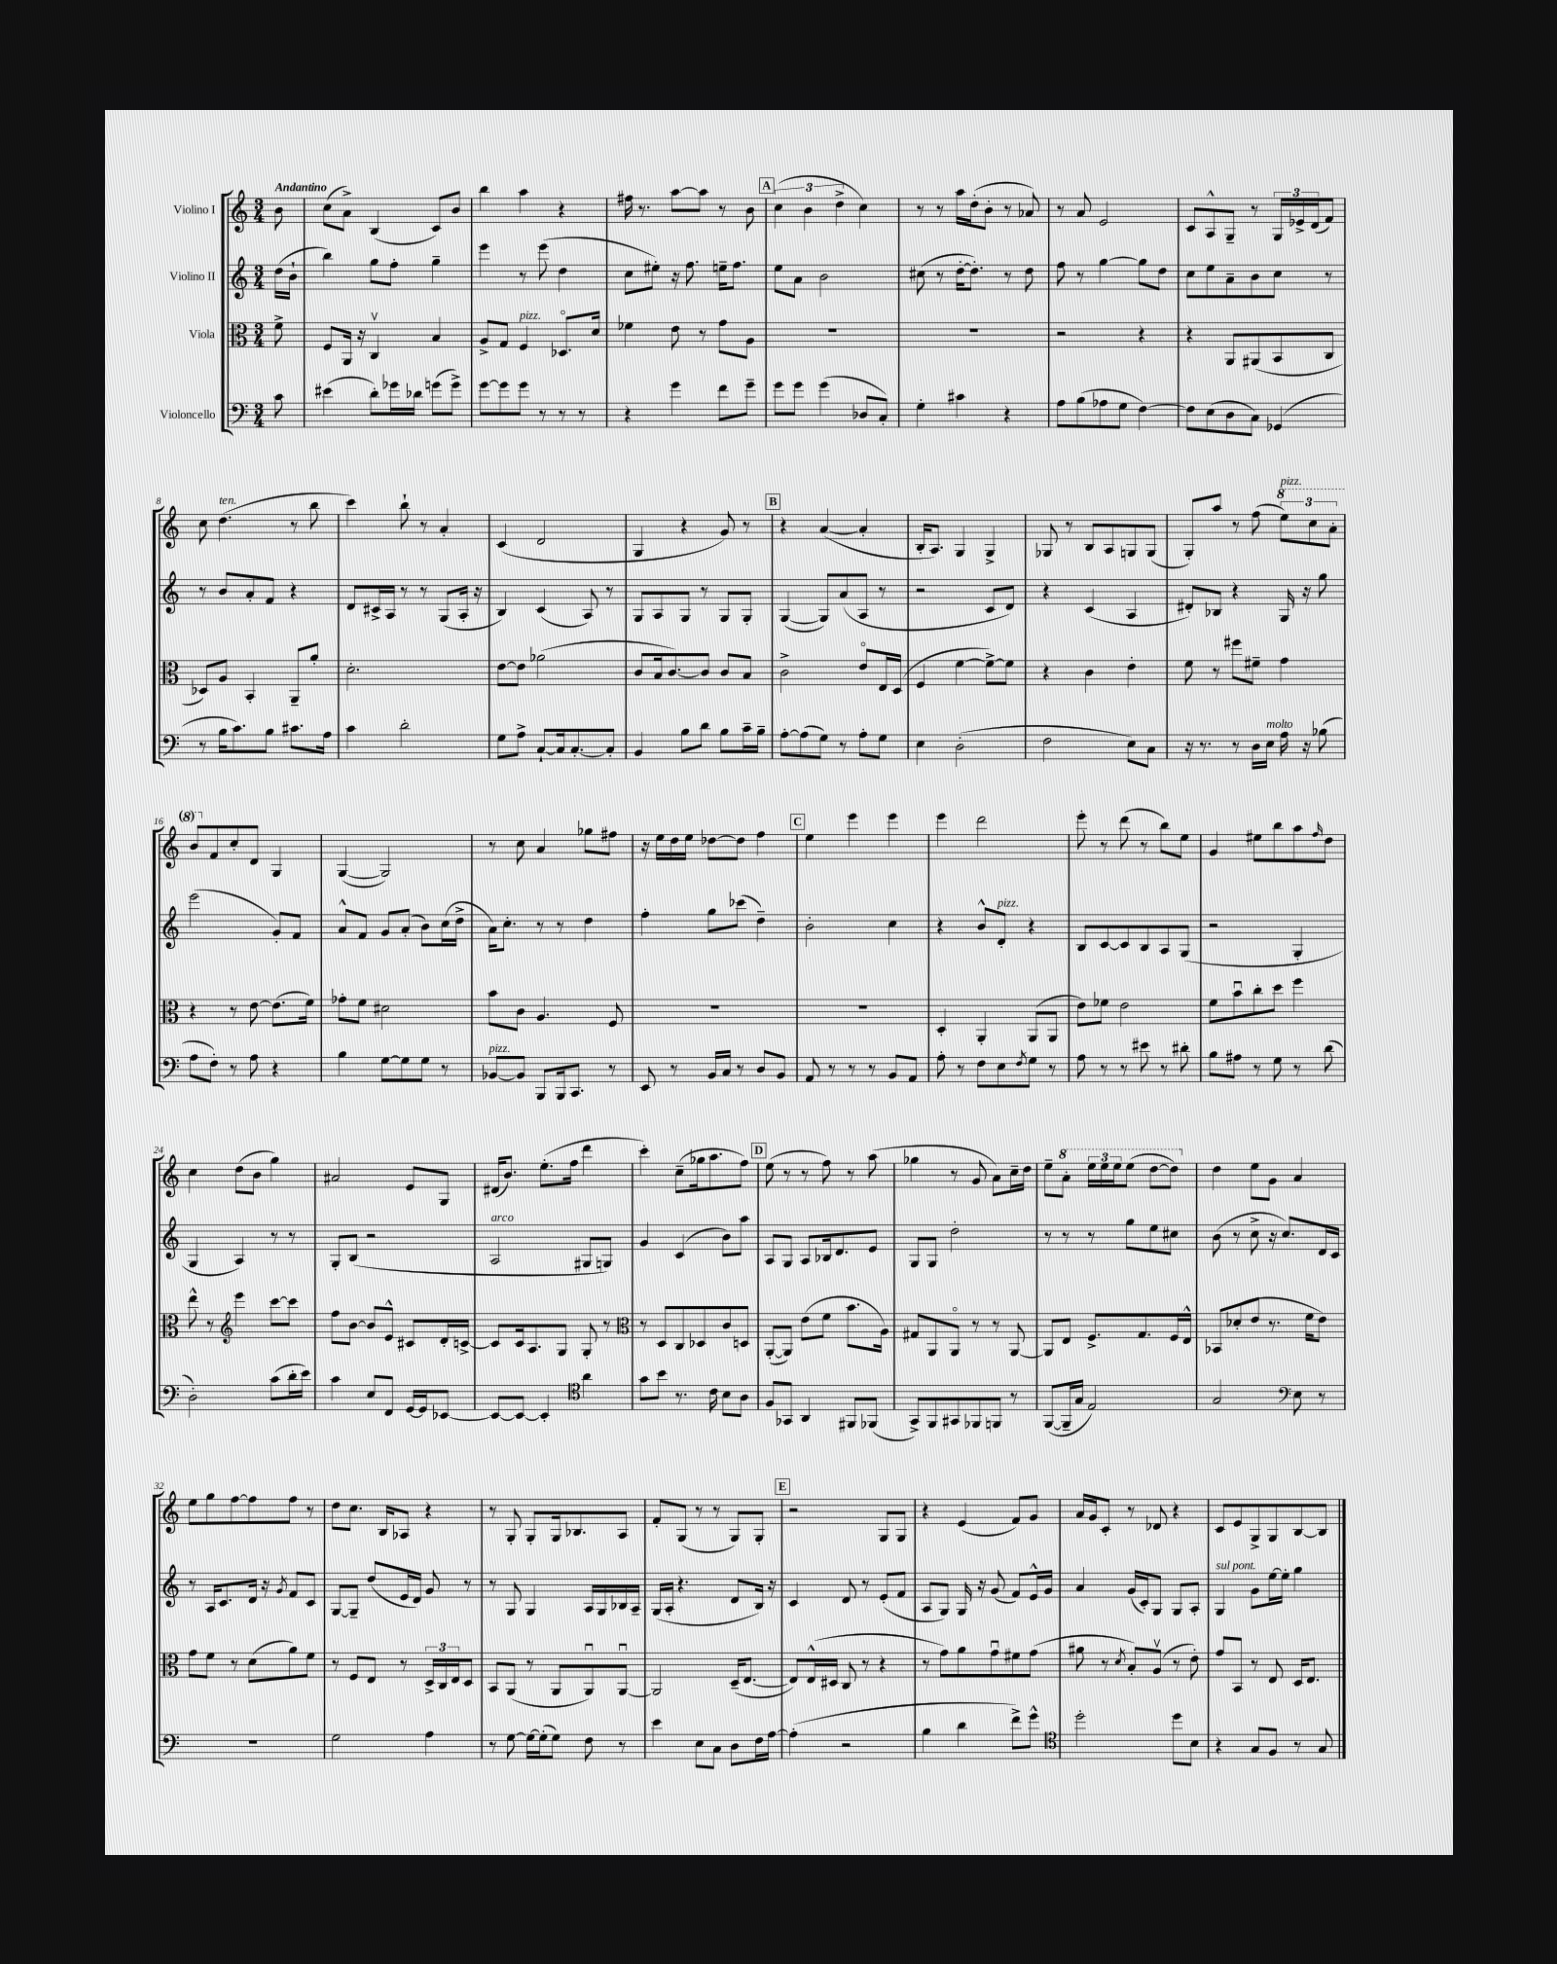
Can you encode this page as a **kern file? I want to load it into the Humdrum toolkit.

**kern	**kern	**kern	**kern
*part4	*part3	*part2	*part1
*staff4	*staff3	*staff2	*staff1
*I"Violoncello	*I"Viola	*I"Violino II	*I"Violino I
*clefF4	*clefC3	*clefG2	*clefG2
*k[]	*k[]	*k[]	*k[]
*M3/4	*M3/4	*M3/4	*M3/4
=	=	=	=
!	!	!	!LO:TX:a:B:t=Andantino
8c\	8f^\	(16dd\LL	8b\
.	.	16b`\JJ	.
=1	=1	=1	=1
(4e#X\	8F/L	4bb\)	(8cc\L
.	16AA/Jk	.	8a^\J)
.	16r	.	.
8d'\L)	4Cv/	8gg\L	(4B/
16g-X\L	.	8ff'\J	.
16d-X\JJ	.	.	.
(8gn\L	4B/	4gg~\	8c/L)
8g^\J)	.	.	8b/J
=2	=2	=2	=2
[8g\L	8A^/L	4eee\	4bb\
8g\]	8G/J	.	.
!	!LO:TX:a:i:t=pizz.	!	!
8g\J	4F/	8r	4aa\
8r	.	(8eee\	.
8r	8.D-X/L	4dd\	4r
8r	.	.	.
.	16d/Jk	.	.
=3	=3	=3	=3
4r	4f-X\	8cc\L	16ff#X\
.	.	.	8.r
.	.	8ee#X'\J)	.
4g\	8e\	16r	[8aa\L
.	.	8.ff\	.
.	8r	.	8aa\J]
8f\L	8g\L	16een~\KL	8r
.	.	8.ff\J	.
8g~\J	8A\J	.	8b\
!!LO:REH:place=s1:t=A
=4	=4	=4	=4
8g\L	2.r	8ee\L	(6cc\
8g\J	.	8a\J	.
.	.	.	6b\
(4g\	.	2b\	.
.	.	.	6dd^\
8D-X/L	.	.	4cc\)
8C'/J)	.	.	.
=5	=5	=5	=5
4G'\	2.r	(8cc#X\	8r
.	.	8r	8r
4c#X\	.	[16dd'\KL	16aa\LL
.	.	8.dd'\J])	(16dd'\J
.	.	.	8b'\J
4r	.	8r	8r
.	.	8dd\	8a-X/)
=6	=6	=6	=6
8A\L	2r	8ff\	8r
(8B\	.	8r	8a/
8A-X\	.	[4gg\	2e/
8G\J	.	.	.
[4F\)	4r	8gg\L]	.
.	.	8dd\J	.
=7	=7	=7	=7
8F\L]	4r	8cc\L	8c/L
(8E\	.	8ee\	8A^^/
8D\	8AA/L	8a~\	8G~/J
8C\J)	(8AA#X/	8b\	8r
(4GG-X/	8BB/	8cc\J	24G/LL
.	.	.	24e-X^/
.	.	.	(24d/J
.	8C/J	8r	8f/J)
!!LO:LB:g=z
=8	=8	=8	=8
8r	8D-X/L)	8r	8cc\
!	!	!	!LO:TX:a:i:t=ten.
16B\KL	8A/J	8b/L	(4.dd\
8.c\)	.	.	.
.	4BB'/	8a'/	.
8B\J	.	8f/J	.
8.c#X\L	8AA~/L	4r	8r
.	8a'/J	.	8bb\
16A\Jk	.	.	.
=9	=9	=9	=9
4c\	2.d'\	8d/L	4ccc\)
.	.	16c#X^/L	.
.	.	16A/JJ	.
2d'\	.	8r	8bb`\
.	.	8r	8r
.	.	(8G/L	4a'/
.	.	16A'/Jk	.
.	.	16r	.
=10	=10	=10	=10
8G\L	[8e\L	4B/)	(4c/
8A^\J	8e\J]	.	.
[8C`/L	(2a-X\	(4c/	2d/
16C/k]	.	.	.
[8.C'/	.	.	.
.	.	8A/)	.
8C'/J]	.	8r	.
=11	=11	=11	=11
4BB/	8c/L	8G/L	4G/
.	16B/k	8A/	.
.	[8.c/)	.	.
8B\L	.	8G/J	4r
8d\J	8c/J]	8r	.
8B\L	8c/L	8G/L	8g/)
16c~\L	8B/J	8G'/J	8r
16B~\JJ	.	.	.
!!LO:REH:place=s1:t=B
=12	=12	=12	=12
[8A'\L	2c^\	([4G/	4r
(8A\]	.	.	.
8G\J)	.	8G/L])	([4a/
8r	.	(8a/	.
8A'\L	8e/L	8A/J	4a'/]
8G\J	16E/L	8r	.
.	(16D/JJ	.	.
=13	=13	=13	=13
4E\	4F/	2r	16B'/KL
.	.	.	8.A/J)
(2D'\	[4f\	.	4G/
.	8f^\L_)	8c/L	4G^/
.	8f\J]	8d/J)	.
=14	=14	=14	=14
2F\	4r	4r	8G-X/
.	.	.	8r
.	4c\	(4c/	8B/L
.	.	.	8A/
8E\L)	4e'\	4A/	8Gn/
8C\J	.	.	(8G/J
=15	=15	=15	=15
16r	8f\	8d#X'/L)	8G'/L)
8.r	.	.	.
.	8r	8B-X/J	8aa/J
8r	8ff#X\L	4r	8r
16D\LL	8f#X~\J	.	(8ff\
!LO:TX:a:i:t=molto	!	!	!
16E\JJ	.	.	.
*	*	*	*8va
!	!	!	!LO:TX:a:i:t=pizz.
16A\	4g\	16G/	12eee\L)
16r	.	16r	.
.	.	.	12ccc\
(8B-X\	.	8gg\	.
.	.	.	12aa'\J
!!LO:LB:g=z
=16	=16	=16	=16
8A\L	4r	(2eee\	8bb/L
*	*	*	*X8va
8F'\J)	.	.	8f/
8r	8r	.	8cc'/
8A\	[8e\	.	8d/J
4r	(8.e\L]	8g'/L)	4G/
.	.	8f/J	.
.	16f\Jk)	.	.
=17	=17	=17	=17
4B\	8g-X'\L	8a^^/L	([4G/
.	8f\J	8f/J	.
[8G\L	2d#X\	8g/L	2G/])
8G\]	.	(8a'/J	.
8G\J	.	8b\L)	.
8r	.	(16cc\L	.
.	.	16dd^\JJ	.
=18	=18	=18	=18
!LO:TX:a:i:t=pizz.	!	!	!
[8BB-X/L	8b\L	16a\KL)	8r
.	.	8.cc'\J	.
8BB-/J]	8c\J	.	8cc\
8BBB/L	4.A/	8r	4a/
16BBB/k	.	8r	.
8.CC/J	.	.	.
.	.	4dd\	8gg-X\L
8r	8F/	.	8ff#X\J
=19	=19	=19	=19
8EE/	2.r	4ff'\	16r
.	.	.	16ee\LL
8r	.	.	16dd\
.	.	.	16ee\JJ
16BB/LL	.	8gg\L	[8dd-X\L
16C/JJ	.	.	.
8r	.	(8ccc-X\J	8dd-\J]
8D/L	.	4dd~\)	4ff\
8BB/J	.	.	.
!!LO:REH:place=s1:t=C
=20	=20	=20	=20
8AA/	2.r	2b'\	4ee\
8r	.	.	.
8r	.	.	4eee\
8r	.	.	.
8BB/L	.	4cc\	4eee\
8AA/J	.	.	.
=21	=21	=21	=21
8A'\	4D'/	4r	4eee\
8r	.	.	.
8F\L	4AA'/	8b^^/L	2ddd\
!	!	!LO:TX:a:i:t=pizz.	!
8E\	.	8d'/J	.
8qF/	.	.	.
8G\J	(8AA/L	4r	.
8r	8AA/J	.	.
=22	=22	=22	=22
8A\	8e\L)	8B/L	8eee'\
8r	8f-X\J	[8c/	8r
8r	2e\	8c/]	(8ddd\
8e#X\	.	8B/	8r
8r	.	8A/	8bb\L)
8d#X'\	.	(8G/J	8ee\J
=23	=23	=23	=23
8B\L	8f\L	2r	4g/
8A#X\J	8bu\	.	.
8r	8cc'\	.	8ee#X\L
8G\	8dd\J	.	8bb\
8r	4ff\	4G'/	8aa\
.	.	.	16qqff/
(8d\	.	.	8dd\J
!!LO:LB:g=z
=24	=24	=24	=24
2D'\)	8ee^^\	4G/	4cc\
.	8r	.	.
*	*clefG2	*	*
.	4eee\	4A/)	(8dd\L
.	.	.	8b\J
(8c\L	[8ccc\L	8r	4gg\)
16d'\L	8ccc\J]	8r	.
16e\JJ)	.	.	.
=25	=25	=25	=25
4c\	8ff\L	8G'/L	2a#X/
.	[8b\J	(8B/J	.
8E/L	8b/L]	2r	.
8FF/J	8e^^/J	.	.
[16GG/LL	8c#X/L	.	8e/L
16GG/J]	.	.	.
[8EE-X/J	16d'/L	.	8G/J
.	[16cn^/JJ	.	.
=26	=26	=26	=26
!	!	!LO:TX:a:i:t=arco	!
8EE-/L_	8c/L]	2A/	(16d#X/KL
.	.	.	8.b/J)
8EE-/J_	16c/k	.	.
.	8.A/	.	.
4EE-'/]	.	.	(8.ee'\L
.	8G/J	.	.
.	.	.	16ff\Jk
*clefC4	*	*	*
4a\	8G'/	8G#X/L	4ddd\
.	8r	8Gn/J)	.
=27	=27	=27	=27
*	*clefC3	*	*
8g\L	8r	4g/	4ccc'\)
8b\J	8D/L	.	.
8.r	8C/	(4c/	(8cc~\L
.	8D-X/	.	16gg-X\k
16c\	.	.	8.aa\
8B\L	8c/	8b\L)	.
8A\J	8Dn/J	8aa\J	8ff\J)
!!LO:REH:place=s1:t=D
=28	=28	=28	=28
8F/L	([8AA'/L	8A/L	(8ee\
8GG-X/J	8AA/J])	8G/J	8r
4AA/	(8e\L	8A/L	8r
.	8f\J	16B-X/k	8ff\)
.	.	8.d/	.
8FF#X/L	8.b\L	.	8r
(8FF-X/J	.	8e/J	(8aa\
.	16A\Jk)	.	.
=29	=29	=29	=29
8GG^/L)	8G#X/L	8G/L	4gg-X\
8FF/	8AA/	8G/J	.
8GG#X/	8AA/J	2dd'\	8r
8FF-X/	8r	.	8g/
8FFn/J	8r	.	8a\L)
8r	[8AA/	.	16cc~\L
.	.	.	16dd\JJ
=30	=30	=30	=30
([8FF/L	8AA/L]	8r	8ee~\L
*	*	*	*8va
16FF~/L]	8E/J	8r	8aa'\J
16G/JJ	.	.	.
2E/)	8.F^/L	8r	24eee\LL
.	.	.	24eee\
.	.	.	24eee\J
.	.	8gg\L	(8eee\J
.	8.G/	.	.
.	.	8ee\	[8ddd\L
.	16F/L	8cc#X\J	8ddd\J])
.	16E^^/JJ	.	.
=31	=31	=31	=31
*	*	*	*X8va
2G/	8BB-X/L	(8b\	4dd\
.	(8d-X'/	8r	.
.	8e/J	8cc^\	8ee\L
.	8.r	16r	8g\J
.	.	8.cc/L)	.
*clefF4	*	*	*
8E\	.	.	4a/
.	16f\KL	.	.
8r	8e\J)	16d/L	.
.	.	16c/JJ	.
!!LO:LB:g=z
=32	=32	=32	=32
2.r	8g\L	8r	8ee\L
.	8f\J	16A/KL	8gg\
.	.	8.c/	.
.	8r	.	[8ff\
.	(8d\L	16d/Jk	8ff\]
.	.	16r	.
.	.	8qg/	.
.	8a\)	8f/L	8ff\J
.	8f\J	8c/J	8r
=33	=33	=33	=33
2G\	8r	[8G/L	8dd\L
.	8F/L	8G~/J]	8.cc\J
.	8E/J	(8dd/L	.
.	.	.	16B/KL
.	8r	16e/L	8A-X/J
.	.	16d/JJ)	.
4A\	24D^/LL	8g/	4r
.	24C/	.	.
.	24E/J	.	.
.	8D/J	8r	.
=34	=34	=34	=34
8r	8BB/L	8r	8r
[8G\	(8AA/J	8G/	8G'/
16G\LL_	8r	4G/	8G'/L
(16G'\J]	.	.	.
8G\J)	8AA/L	.	16G/k
.	.	.	8.B-X/
8F\	8AAu/)	16A/LL	.
.	.	16G/	.
8r	[8AAu/J	16B-X/	8A/J
.	.	16A~/JJ	.
=35	=35	=35	=35
4e\	2AA/]	(16G/LL	8f'/L
.	.	16A'/JJ	.
.	.	4.r	(8G/J
8E\L	.	.	8r
8C\J	.	.	8r
8D\L	(16D~/KL	8d/L	8G/L)
.	[8.E/J	.	.
16F\L	.	16B/Jk)	8G'/J
[16A\JJ	.	16r	.
!!LO:REH:place=s1:t=E
=36	=36	=36	=36
(4A'\]	8E/L])	4c/	2r
.	(16E^^/L	.	.
.	16D#X/JJ	.	.
2r	8C/	8d/	.
.	8r	8r	.
.	4r	(8e'/L	8G/L
.	.	8f/J	8G/J
=37	=37	=37	=37
4B\	8r	8A/L	4r
.	8g\L)	8G/J)	.
4d\	8a\	16G/	(4e/
.	.	16r	.
.	8gu\	(8g/	.
8f^\L)	8f#X\	8f/L)	8f/L)
8g^^\J	(8g\J	16e^^/L	8g/J
.	.	16g/JJ	.
=38	=38	=38	=38
*clefC4	*	*	*
2dd'\	8a#X\	4a/	16a/LL
.	.	.	16g/J
.	8r	.	8c'/J
.	8qd/	.	.
.	8B'/L)	(16g/LL	8r
.	.	16c'/J)	.
.	(8Av/J	8G/J	8d-X/
8dd\L	8r	8G/L	4r
8B\J	8e'\)	8A'/J	.
=39	=39	=39	=39
!	!	!LO:TX:a:i:t=sul pont.	!
4r	8g/L	4G/	8c/L
.	8BB/J	.	8e/
8G/L	8r	8g\L	8G^/
8F/J	8E/	[16ee\L	8G/
.	.	16ee'\JJ]	.
8r	16D/KL	4gg\	[8B/
.	8.E/J	.	.
8G/	.	.	8B/J]
==	==	==	==
*-	*-	*-	*-
